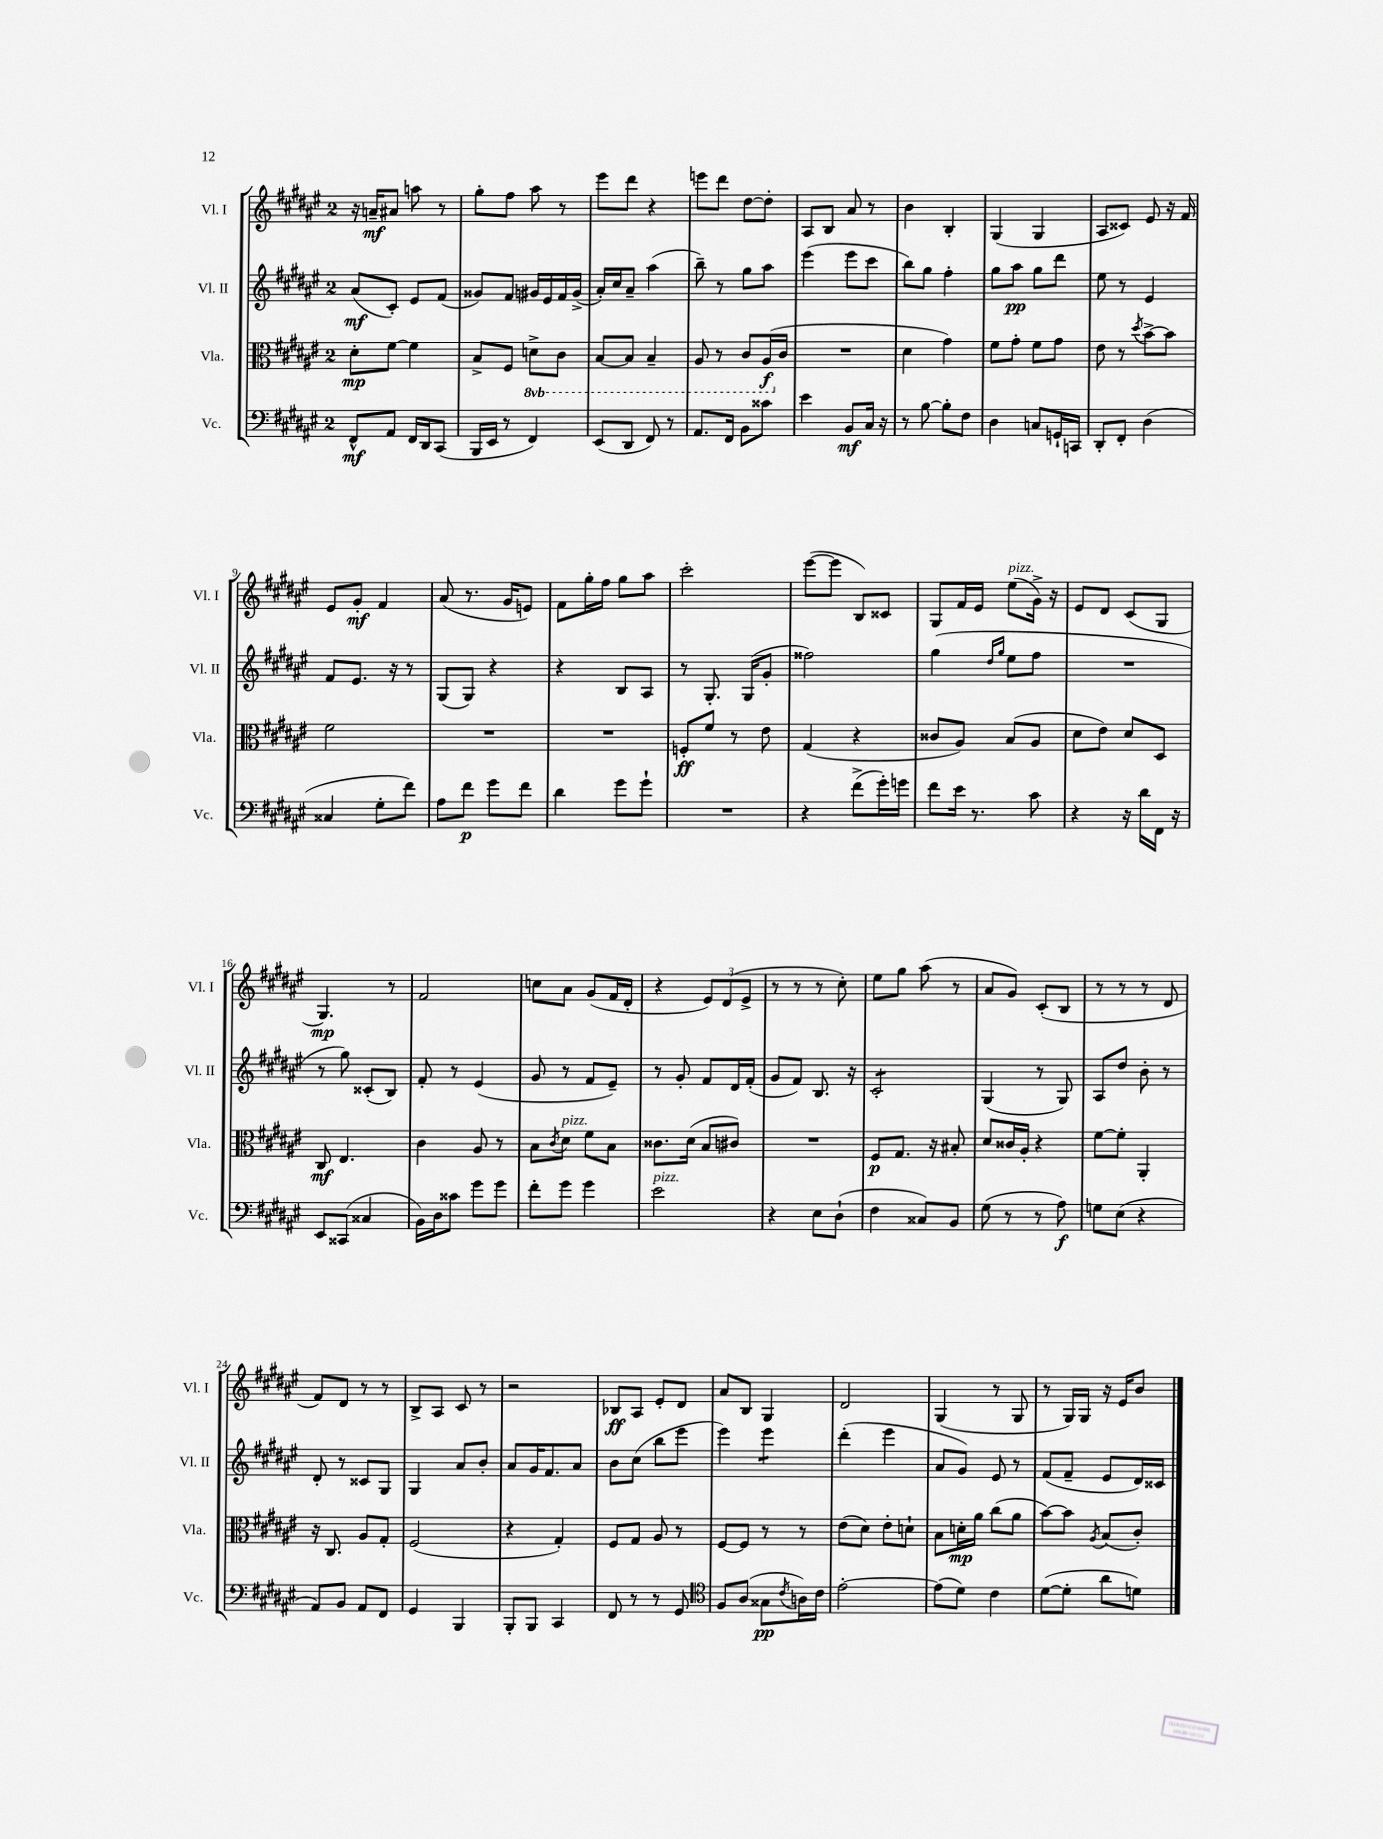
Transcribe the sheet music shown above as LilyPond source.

<<
\new StaffGroup <<
\new Staff = "s0" \with { instrumentName = "Vl. I" shortInstrumentName = "Vl. I" } {
    \clef treble \key fis \major \once \override Staff.TimeSignature.style = #'single-digit \time 2/4
    r16 a'16--\mf ais'8 a''8 r8 |
    gis''8-. fis''8 ais''8 r8 |
    eis'''8 dis'''8 r4 |
    e'''8 dis'''8 dis''8~ dis''8-. |
    ais8 b8 ais'8 r8 |
    b'4 b4-. |
    gis4( gis4 |
    ais8 cisis'8) eis'8 r16 fis'16 |
    eis'8 gis'8-.\mf fis'4 |
    ais'8( r8. gis'16 e'8) |
    fis'8 gis''16-. fis''16 gis''8 ais''8 |
    cis'''2-. |
    eis'''8~( eis'''8 b8) cisis'8 |
    gis8 fis'16 eis'16 eis''8^\markup { \italic "pizz." }( gis'16->) r16 |
    eis'8 dis'8 cis'8( gis8 |
    gis4.\mp) r8 |
    fis'2 |
    c''8 ais'8 gis'8( fis'16 dis'16-. |
    r4 \tuplet 3/2 { eis'8) dis'8( eis'8-> } |
    r8 r8 r8 cis''8-.) |
    eis''8 gis''8 ais''8( r8 |
    ais'8 gis'8) cis'8-.( b8 |
    r8 r8 r8 dis'8 |
    fis'8) dis'8 r8 r8 |
    b8-> ais8 cis'8 r8 |
    r2 |
    bes8\ff ais8 eis'8-. dis'8 |
    ais'8 b8 gis4 |
    dis'2 |
    gis4( r8 gis8 |
    r8 gis16) gis16 r16 eis'16 b'8 \bar "|." |
}
\new Staff = "s1" \with { instrumentName = "Vl. II" shortInstrumentName = "Vl. II" } {
    \clef treble \key fis \major \once \override Staff.TimeSignature.style = #'single-digit \time 2/4
    ais'8\mf( cis'8-.) eis'8 fis'8( |
    gisis'8) fis'8 gis'16 eis'16 fis'16 gis'16->( |
    ais'16-.) cis''16 ais'8-- ais''4( |
    b''8--) r8 gis''8 ais''8 |
    eis'''4( eis'''8 cis'''8 |
    b''8) gis''8 fis''4-. |
    gis''8 ais''8\pp gis''8 dis'''8 |
    eis''8 r8 eis'4 |
    fis'8 eis'8. r16 r8 |
    gis8( gis8) r4 |
    r4 b8 ais8 |
    r8 gis8.-. gis16( gis'8-. |
    fisis''2) |
    gis''4( \grace { dis''16 gis''16 } eis''8 fis''8 |
    R2 |
    r8 gis''8) cisis'8-.( b8) |
    fis'8-. r8 eis'4( |
    gis'8 r8 fis'8 eis'8--) |
    r8 gis'8-. fis'8 dis'16 fis'16-.( |
    gis'8 fis'8) b8. r16 |
    cis'2:8-. |
    gis4( r8 gis8) |
    ais8 dis''8 b'8-. r8 |
    dis'8-. r8 cisis'8 gis8 |
    gis4 ais'8 b'8-. |
    ais'8 gis'16 fis'8. ais'8 |
    b'8 cis''8( b''8 eis'''8 |
    eis'''4) eis'''4:8 |
    dis'''4-.( eis'''4 |
    ais'8 gis'8) eis'8 r8 |
    fis'8( fis'8-- eis'8 dis'16) cisis'16 \bar "|." |
}
\new Staff = "s2" \with { instrumentName = "Vla." shortInstrumentName = "Vla." } {
    \clef alto \key fis \major \once \override Staff.TimeSignature.style = #'single-digit \time 2/4 \set Staff.ottavationMarkups = #ottavation-simple-ordinals
    dis'8-.\mp fis'8~ fis'4 |
    b8-> fis8 \ottava #-1 d8-> cis8 |
    b,8~ b,8 b,4-- |
    ais,8 r8 cis8 ais,16\f( \ottava #0 cis'16 |
    R2 |
    dis'4 gis'4) |
    fis'8 gis'8-. fis'8 gis'8 |
    eis'8 r8 \acciaccatura { dis''8 } b'8~-> b'8 |
    fis'2 |
    R2 |
    R2 |
    f8-.\ff fis'8 r8 eis'8 |
    gis4( r4 |
    cisis'8 ais8) b8( ais8 |
    dis'8 eis'8) dis'8 dis8 |
    cis8\mf eis4. |
    cis'4 ais8 r8 |
    b8 \acciaccatura { cis'8 } dis'8^\markup { \italic "pizz." } fis'8 b8 |
    cisis'8. dis'16( b8 cis'8) |
    R2 |
    fis8\p gis8. r16 bis8-. |
    dis'8 cisis'16 ais16-. r4 |
    fis'8~ fis'8-. ais,4-. |
    r16 cis8. ais8 gis8-. |
    fis2( |
    r4 gis4-.) |
    fis8 gis8 ais8 r8 |
    fis8~ fis8 r8 r8 |
    eis'8( dis'8) eis'8-. d'8-! |
    b8 d'16-.\mp ais'16 cis''8( ais'8 |
    b'8~) b'8 \acciaccatura { ais8 } b8( cis'8-.) \bar "|." |
}
\new Staff = "s3" \with { instrumentName = "Vc." shortInstrumentName = "Vc." } {
    \clef bass \key fis \major \once \override Staff.TimeSignature.style = #'single-digit \time 2/4
    fis,8-^\mf ais,8 fis,16 dis,16 cis,8( |
    b,,16 eis,16 r8 fis,4) |
    eis,8( dis,8 fis,8) r8 |
    ais,8. fis,16 b,8 cisis'8 |
    eis'4 b,8\mf cis16 r16 |
    r8 b8~ b8-. fis8 |
    dis4 c8 g,16-! c,16 |
    dis,8-. fis,8-. dis4( |
    cisis4 gis8-. fis'8) |
    ais8 fis'8\p gis'8 fis'8 |
    dis'4 gis'8 gis'8-! |
    R2 |
    r4 fis'8->( gis'16-.) g'16 |
    fis'8 eis'16 r8. cis'8 |
    r4 r16 dis'16 fis,16 r16 |
    eis,8 cisis,8( cisis4 |
    b,16) dis16 cisis'8 gis'8 gis'8 |
    fis'8-. gis'8 gis'4 |
    eis'2^\markup { \italic "pizz." } |
    r4 eis8 dis8-!( |
    fis4 cisis8) b,8 |
    gis8( r8 r8 ais8\f) |
    g8 eis8( r4 |
    ais,8) b,8 ais,8 fis,8 |
    gis,4 b,,4 |
    b,,8-. b,,8 cis,4 |
    fis,8 r8 r8 gis,8 |
    \clef tenor fis8 ais8( gisis8\pp \acciaccatura { cis'8 } a16) cis'16 |
    eis'2~-. |
    eis'8( dis'8) cis'4 |
    dis'8~( dis'8-. ais'8 d'8) \bar "|." |
}
>>
>>
